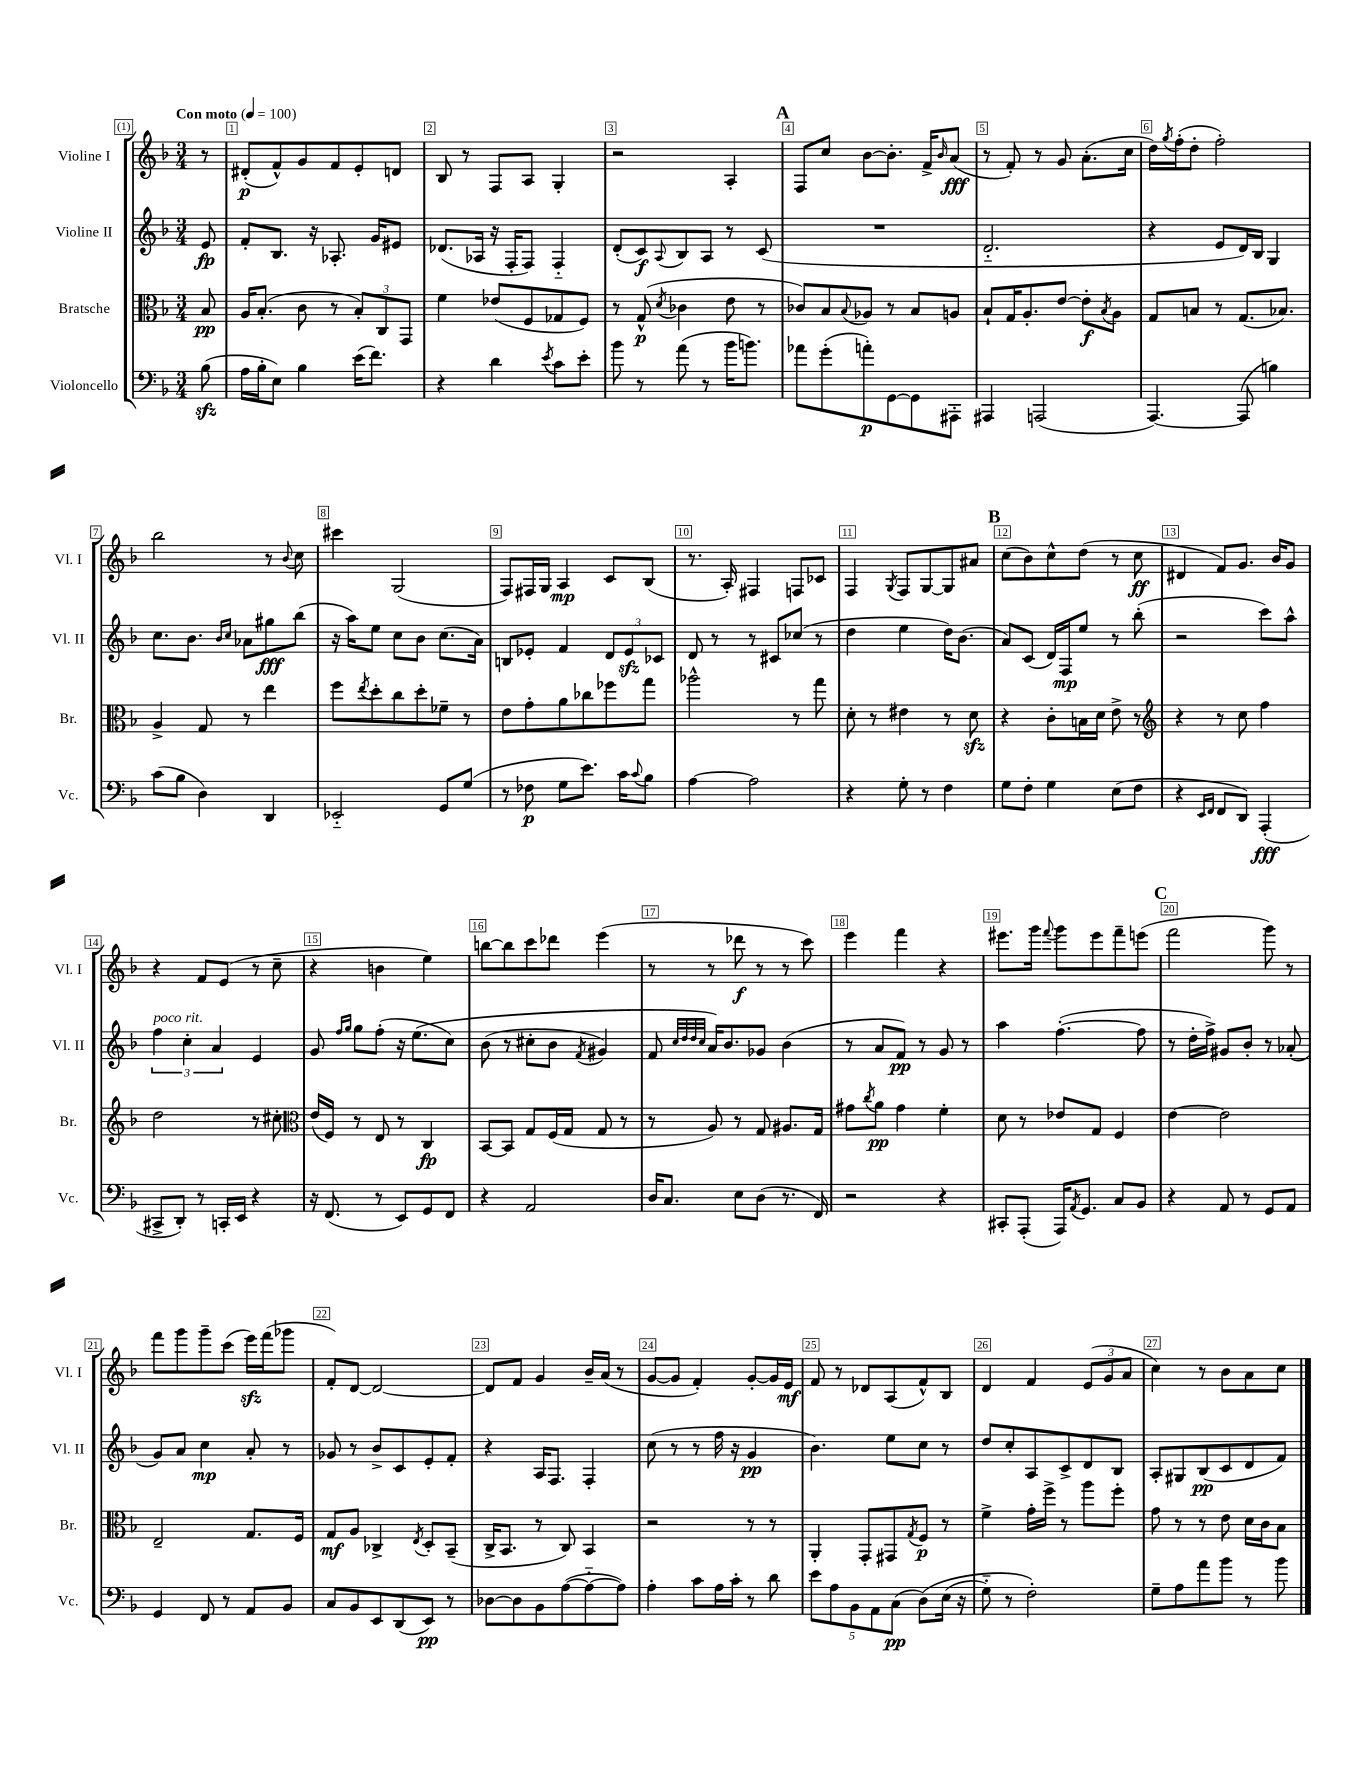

**kern	**kern	**kern	**kern
*staff4	*staff3	*staff2	*staff1
*clefF4	*clefC3	*clefG2	*clefG2
*k[b-]	*k[b-]	*k[b-]	*k[b-]
*M3/4	*M3/4	*M3/4	*M3/4
*MM100	*MM100	*MM100	*MM100
(8B-\	8B-/	8e/	8r
=	=	=	=
16A\LL	16A/LK	8f'/L	(8d#'/L
16B-'\J	(8.B-'/J	.	.
8E\J)	.	8.B-/J	8f^^/)
4B-\	8c\	.	8g/
.	.	16r	.
.	8r	8.A-'/	8f/
(16e\LK	12B-'/L)	.	8e'/
8.f\J)	.	16g/LK	.
.	12C/	.	.
.	.	8e#/J	8d/J
.	12GG/J	.	.
=	=	=	=
4r	4f\	(8.d-/L	8B-/
.	.	.	8r
.	.	16A-/Jk	.
4d\	(8e-/L	16r	8F/L
.	.	16F'/LK	.
.	8F/	8F/J)	8A/J
8qe/	.	.	.
8c\L	8G-/	4F'~/	4G'/
8e'\J	8F/J)	.	.
=	=	=	=
8b-\	8r	(8d'/L	2r
8r	(8G^^/	8c/)	.
.	8qd/	8qqA/	.
(8a\	4c-\	8B-/	.
8r	.	8A/J	.
16b-\LK	8e\	8r	4A'/
8.b\J)	.	.	.
.	8r	(8c/	.
=	=	=	=
8a-\L	8c-/L)	2.r	8F/L
(8g'\	8B-/	.	8cc/J
.	8qqB-/	.	.
8a'\)	8A-/J	.	[8b-\L
[8GG\	8r	.	8.b-'\]J
8GG\]	8B-/L	.	.
.	.	.	16f^/LK
.	.	.	16qqb-/
8AAA#'\J	8A/J	.	(8a/J
=	=	=	=
4AAA#/	8B-`/L	2.d'~/	8r
.	16G/K	.	8f'/)
.	8.A'/	.	.
(2AAA/	.	.	8r
.	[8e/J	.	8g/
.	8e'\]L	.	(8.a'\L
.	8qB-/	.	.
.	8A\J	.	.
.	.	.	16cc\Jk
=	=	=	=
[4.AAA/)	8G/L	4r	16dd\LL)
.	.	.	8qgg/
.	.	.	(16ff'\J
.	8B/J	.	8dd'\J
.	8r	8e/L	2ff'\)
(8AAA/]	(8.G/L	16d/L)	.
.	.	16B-/JJ	.
4B\)	.	4G/	.
.	8.B-/J)	.	.
=	=	=	=
(8c\L	4A^/	8.cc\L	2bb-\
8B-\J	.	.	.
.	.	8.b-\J	.
4D\)	8G/	.	.
.	.	16qqb-/LL	.
.	.	16qqcc/JJ	.
.	8r	8a-\L	.
4DD/	4ee\	8gg#\	8r
.	.	.	8qqb-/
.	.	(8bb-\J	8cc\
=	=	=	=
2EE-'~/	8ff\L	16r	4ccc#\
.	.	16aa\LK)	.
.	8qee/	.	.
.	8dd'\	8ee\J	.
.	8cc\	8cc\L	(2G/
.	8dd'\	8b-\J	.
8GG/L	8f-~\J	(8.cc\L	.
(8G/J	8r	.	.
.	.	16a\Jk)	.
=	=	=	=
8r	8e\L	8B/L	8F/L)
8F-\	8g'\	8e-'/J	16F#/L
.	.	.	16G/JJ
8G\L	8a\	4f/	4A/
8.e\J)	8cc-\	.	.
.	8ff-\	12d/L	8c/L
16c\LK	.	.	.
.	.	12e-/	.
8qqc/	.	.	.
8B-\J	8gg\J	.	(8B-/J
.	.	12c-/J	.
=	=	=	=
[4A\	2aa-^^\	8d/	8.r
.	.	8r	.
.	.	.	16A'/)
2A\]	.	8r	4F#/
.	.	8c#/L	.
.	8r	(8cc-/J	8F/L
.	8gg\	8r	8c-/J
=	=	=	=
4r	8d'\	4dd\	4F/
.	8r	.	.
.	.	.	8qG/
8G'\	4e#\	4ee\	8F/L
8r	.	.	[8G/
4F\	8r	16dd\LK)	8G/]
.	.	(8.b-\J	.
.	8d\	.	8a#/J
=	=	=	=
8G\L	4r	8a/L)	(8cc\L
8F'\J	.	(8c/J	8b-\)
4G\	8c'\L	16d/LL)	8cc^^\
.	.	16F/J	.
.	16B\L	8ee/J	(8dd\J
.	16d\JJ	.	.
(8E\L	8e^\	8r	8r
8F\J	8r	(8bb-'\	8cc\
=	=	=	=
*	*clefG2	*	*
4r	4r	2r	4d#/
16qqEE/LL	.	.	.
16qqFF/JJ	.	.	.
8FF/L	8r	.	8f/L)
8DD/J)	8cc\	.	8.g/J
(4AAA'/	4ff\	8ccc\L)	.
.	.	.	16b-/LK
.	.	8aa^^\J	8g/J
=	=	=	=
8CC#^/L	2dd\	6ff\	4r
8DD'/J)	.	.	.
.	.	6cc'\	.
8r	.	.	8f/L
.	.	6a/	.
16CC'/LL	.	.	(8e/J
16EE/JJ	.	.	.
4r	8r	4e/	8r
.	8cc#'\	.	8cc~\
=	=	=	=
*	*clefC3	*	*
16r	(16e/LL	8g/	4r
(8.FF/	16F/JJ)	.	.
.	.	16qqff/LL	.
.	.	16qqgg/JJ	.
.	8r	8gg\L	.
8r	8E/	(8ff'\J	4b\
8EE/L)	8r	16r	.
.	.	&(8.ee\L	.
8GG/	4C/	.	4ee\)
8FF/J	.	8cc\J)	.
=	=	=	=
4r	[8BB-/L	(8b-\	[8bb\L
.	8BB-/]J	8r	8bb\]
2AA/	8G/L	8cc#'\L	8ccc\
.	(16F/L	8b-\J	8ddd-\J
.	16G/JJ	.	.
.	.	8qf/	.
.	8G/	4g#/)	(4eee\
.	8r	.	.
=	=	=	=
16D/LK	8r	8f/	8r
8.C/J	.	.	.
.	.	32qqcc/LLL	.
.	.	32qqdd/	.
.	.	32qqdd/	.
.	.	32qqcc/JJJ	.
.	8A/)	16a/LK&)	8r
.	.	8.b-/	.
8E\L	8r	.	8ddd-\
(8D\J	8G/	8g-/J	8r
8.r	8.A#/L	(4b-\	8r
.	.	.	8ccc\)
16FF/)	16G/Jk	.	.
=	=	=	=
2r	8g#\L	8r	4eee\
.	8qcc/	.	.
.	8a\J	8a/L	.
.	4g#\	8f/J)	4fff\
.	.	8r	.
4r	4f'\	8g/	4r
.	.	8r	.
=	=	=	=
8CC#'/L	8d\	4aa\	8.eee#\L
(8AAA'/J	8r	.	.
.	.	.	16ggg\Jk
.	.	.	8qqfff/
16AAA/LK)	8e-/L	([4.ff'\	8ggg\L
8qAA/	.	.	.
8.GG/J	.	.	.
.	8G/J	.	8eee#\
8C/L	4F/	.	8fff~\
8BB-/J	.	8ff\]	(8eee\J
=	=	=	=
4r	[4e\	8r	2fff\
.	.	16dd'\LL	.
.	.	16ff^\JJ)	.
8AA/	2e\]	8g#/L	.
8r	.	8b-'/J	.
8GG/L	.	8r	8ggg\)
8AA/J	.	(8a-'/	8r
=	=	=	=
4GG/	2E~/	8g/L)	8fff\L
.	.	8a/J	8ggg\
8FF/	.	4cc\	8ggg~\
8r	.	.	(8ccc\J
8AA/L	8.G/L	8a'/	16eee\LL)
.	.	.	(16fff\J
8BB-/J	.	8r	8ggg-\J
.	16F/Jk	.	.
=	=	=	=
8C/L	8G/L	8g-/	8f'/L)
8BB-/	8A/J	8r	[8d/J
8EE/	4C-^/	8b-^/L	2d/_
(8DD/	.	8c/	.
.	8qE/	.	.
8EE/J)	8D'/L	8e'/	.
8r	(8BB-~/J	8f'/J	.
=	=	=	=
[8D-\L	16C^/LK	4r	8d/]L
.	8.BB-/J	.	.
8D-\]	.	.	8f/J
8BB-\	8r	16A/LK	4g/
.	.	8.F/J	.
([8A\	8C/)	.	.
8A'~\_	4BB-/	4F'/	16b-~/LL
.	.	.	(16a/JJ
8A\]J)	.	.	8r
=	=	=	=
4A'\	2r	(8cc\	[8g/L
.	.	8r	8g/]J
8c\L	.	8r	4f'/)
16A\L	.	16ff\	.
16c'\JJ	.	16r	.
8r	8r	4g/	[8g'/L
8d\	8r	.	16g/]L
.	.	.	16e/JJ
=	=	=	=
10e\L	4AA'/	4.b-\)	8f/
10A\	.	.	.
.	.	.	8r
10BB-\	.	.	.
.	8GG'/L	.	8d-/L
10AA\	.	.	.
.	8GG#/	8ee\L	(8A/
(10C\J	.	.	.
.	8qG/	.	.
&(8D\L)	8F/J	8cc\J	8f^^/)
(16E\Jk	8r	8r	8B-/J
16r	.	.	.
=	=	=	=
8G'~\)	4f^\	8dd/L	4d/
8r	.	8cc'/	.
2F'\&)	16g'\LL	8A/	4f/
.	16ff^\JJ	.	.
.	8r	8c^/	.
.	8aa\L	8d/	(12e/L
.	.	.	12g/
.	8ff'\J	8B-/J	.
.	.	.	12a/J
=	=	=	=
8G~\L	8g\	8A'/L	4cc\)
8A\	8r	8G#/	.
8a\	8r	(8B-/	8r
8b-\J	8e\	8c/	8b-\L
8r	16d\LL	8d/	8a\
.	16c\J	.	.
8b-\	8B-\J	8f/J)	8cc\J
==	==	==	==
*-	*-	*-	*-
